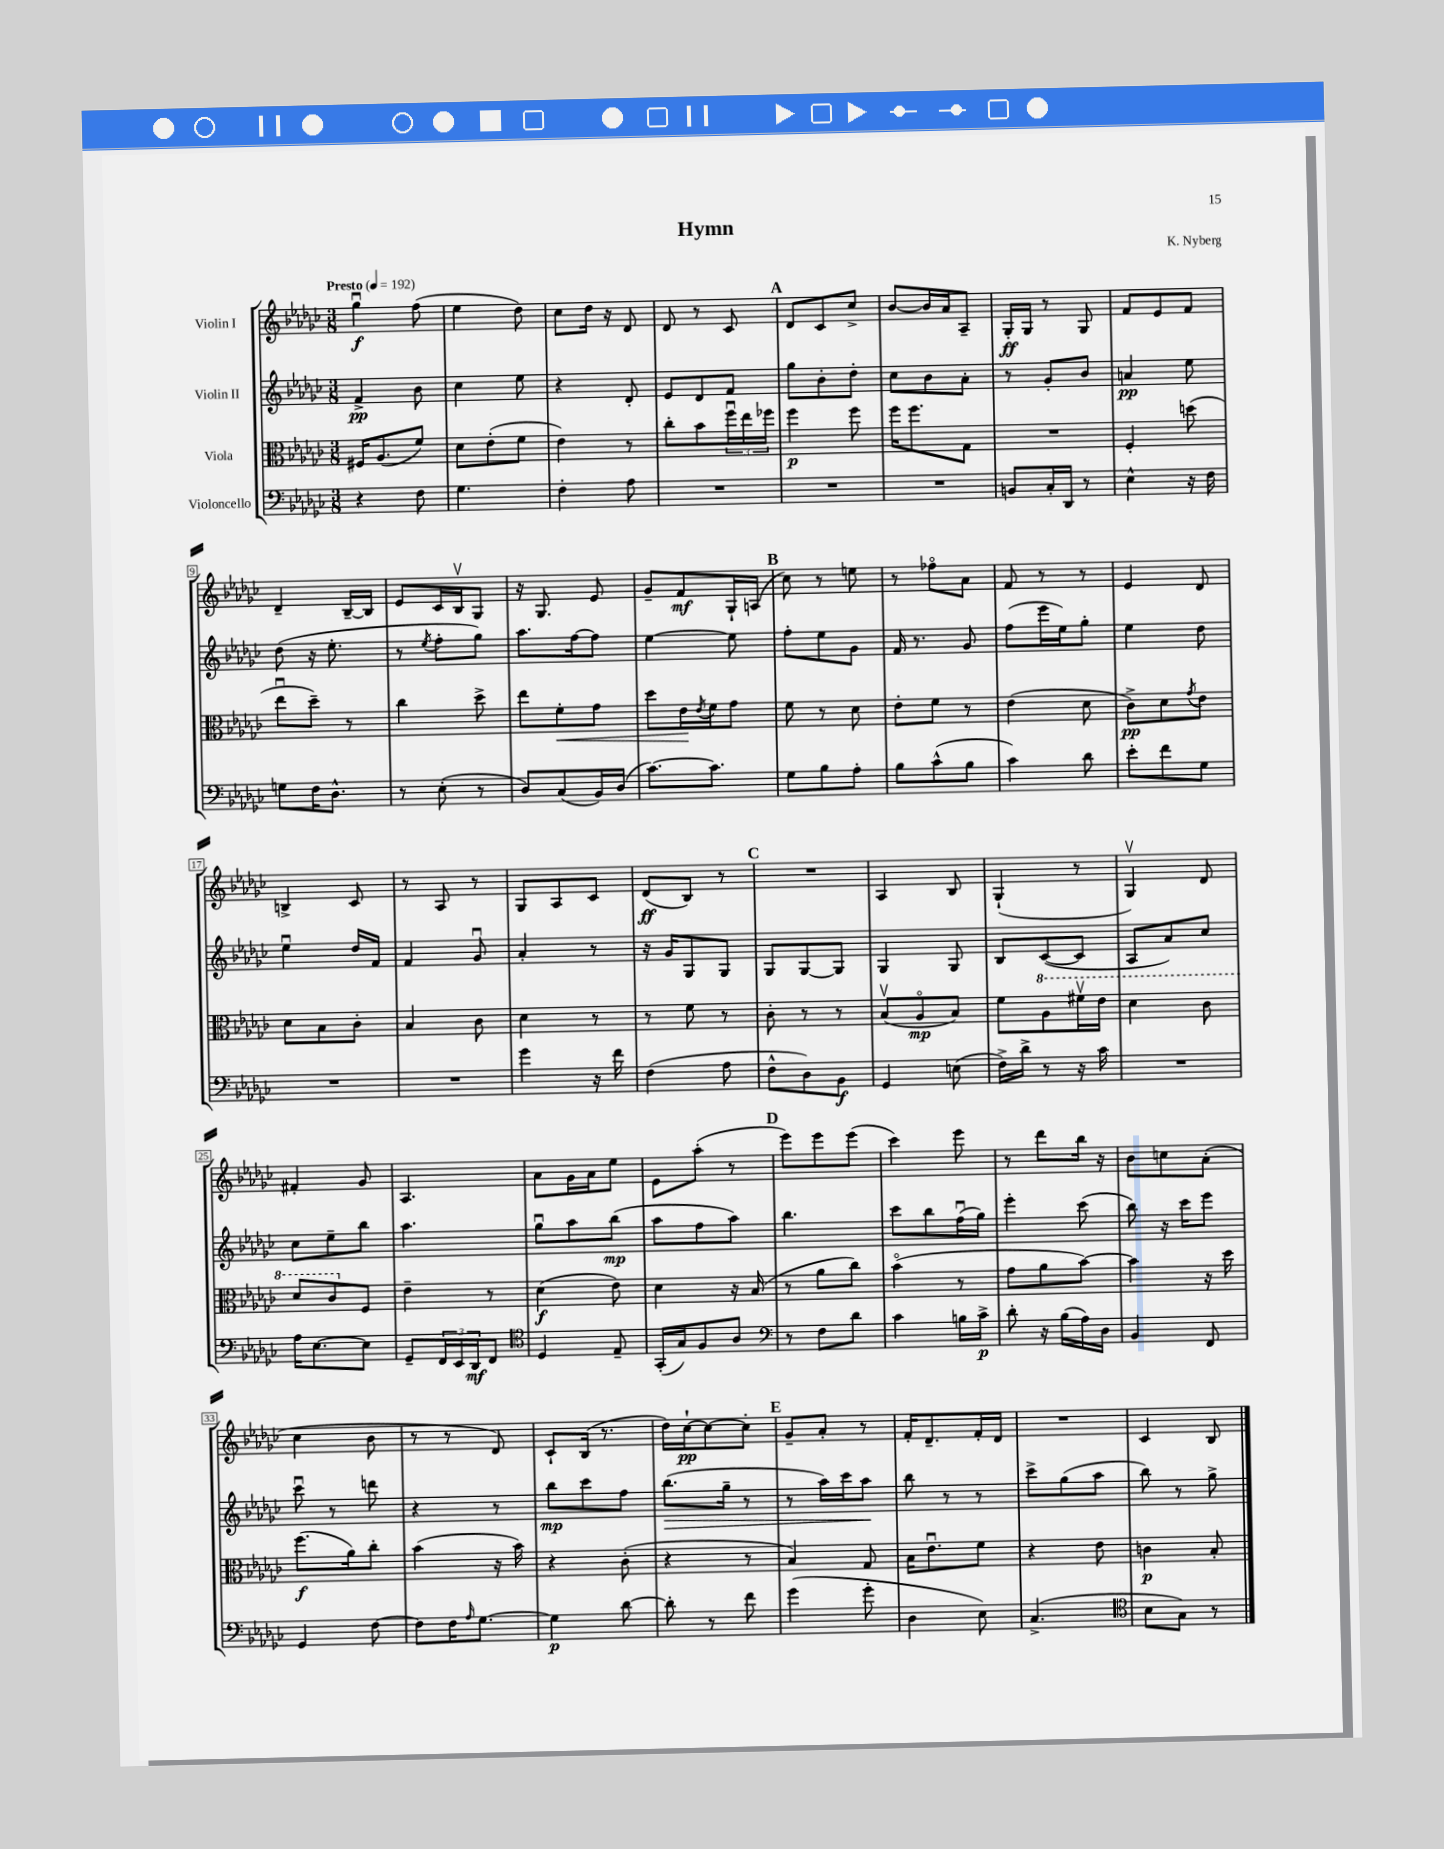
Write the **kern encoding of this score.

**kern	**kern	**kern	**kern
*staff4	*staff3	*staff2	*staff1
*clefF4	*clefC3	*clefG2	*clefG2
*k[b-e-a-d-g-c-]	*k[b-e-a-d-g-c-]	*k[b-e-a-d-g-c-]	*k[b-e-a-d-g-c-]
*M3/8	*M3/8	*M3/8	*M3/8
*MM192	*MM192	*MM192	*MM192
4r	16F#	4f^	4gg-u
.	(8.A-	.	.
8F	8f)	8b-	(8ff
=	=	=	=
4.G-	8d-	4cc-	4ee-
.	(8e-'	.	.
.	8f	8ee-	8dd-)
=	=	=	=
4F'	4e-)	4r	8cc-
.	.	.	16dd-
.	.	.	16r
8A-	8r	8d-'	8d-
=	=	=	=
4.r	8cc-'	8e-	8d-
.	8b-	8d-	8r
.	24ffu	8f	8c-
.	24ee-	.	.
.	24ff-	.	.
=	=	=	=
4.r	4ff	8gg-	8d-
.	.	8b-'	8c-
.	8ff	8dd-'	8cc-^
=	=	=	=
4.r	16ff	8cc-	[8b-
.	8.ff	.	.
.	.	8b-	16b-]
.	.	.	16a-
.	8G-	8a-'	8A-~
=	=	=	=
8BB	4.r	8r	16G-'
.	.	.	16G-
16C-'	.	8g-'	8r
16DD-	.	.	.
8r	.	8b-	8G-
=	=	=	=
4E-^^	4F'	4a	8f
.	.	.	8e-
16r	(8dd	8ee-	8f
16F	.	.	.
=	=	=	=
8G	8ee-u	(8dd-	4d-~
16F	8dd-~)	16r	.
8.D-^^	.	8.ee-'	.
.	8r	.	[16B-~
.	.	.	16B-]
=	=	=	=
8r	4cc-	8r	8e-
.	.	8qee-	.
(8E-'	.	8ff'	16c-
.	.	.	16B-v
8r	8dd-^	8gg-)	8G-
=	=	=	=
8D-)	8ee-	8.aa-	16r
.	.	.	8.G-
(8C-	8f'	.	.
.	.	[16ff	.
16BB-)	8g-	8ff]	8e-
(16D-	.	.	.
=	=	=	=
[8.c-)	8dd-	[4ee-	8g-~
.	16e-	.	8f
.	8qe-	.	.
8.c-]	16f	.	.
.	8g-	8ee-]	16G-`
.	.	.	(16A
=	=	=	=
8G-	8f	8ff'	8cc-)
8B-	8r	8ee-	8r
8A-'	8d-	8g-	8ee
=	=	=	=
8B-	8e-'	16f	8r
.	.	8.r	.
(8c-^^	8f	.	8ff-o
8B-	8r	8g-	8a-
=	=	=	=
4c-)	(4e-	(8ff	8f
.	.	16eee-	8r
.	.	16ee-)	.
8d-	8d-	8gg-'	8r
=	=	=	=
8e-'	8c-^)	4ee-	4e-
8f	8d-	.	.
.	8qg-	.	.
8G-	8e-	8dd-	8d-
=	=	=	=
4.r	8d-	4ee-u	4B^
.	8B-	.	.
.	8c-'	16dd-	8c-
.	.	16f	.
=	=	=	=
4.r	4B-	4f	8r
.	.	.	8A-
.	8c-	8g-u	8r
=	=	=	=
4g-	4d-	4a-'	8G-
.	.	.	8A-
16r	8r	8r	8c-
16f	.	.	.
=	=	=	=
(4F	8r	16r	(8d-
.	.	16g-	.
.	8f	8G-	8B-)
8A-	8r	8G-	8r
=	=	=	=
8F^^	8c-'	8G-	4.r
8D-)	8r	[8G-	.
8BB-	8r	8G-]	.
=	=	=	=
4GG-	(8B-v	4G-	4A-
.	8A-o	.	.
(8E	8B-)	8G-	8B-
=	=	=	=
16F^)	8f	8B-	(4G-`
16d-^	.	.	.
8r	8a-	([8c-	.
16r	16ff#v	8c-]	8r
16c-	16ee-	.	.
=	=	=	=
4.r	4dd-	8A-	4G-v)
.	.	8a-)	.
.	8cc-	8cc-	8d-
=	=	=	=
16A-	8dd-	8cc-	4f#'
[8.E-	.	.	.
.	8cc-	8ee-~	.
8E-]	8F	8bb-	8g-
=	=	=	=
8GG-~	4e-~	4.aa-	4.A-
24FF	.	.	.
24EE-	.	.	.
24DD-	.	.	.
8FF	8r	.	.
=	=	=	=
*clefC4	*	*	*
4D-	(4d-	8gg-u	8a-
.	.	8aa-	16g-
.	.	.	16a-
8E-~	8e-)	(8bb-	8ee-
=	=	=	=
(16GG-'	4d-	8aa-	8e-
16G-)	.	.	.
8F	.	8ff	(8aa-'
8A-	16r	8aa-)	8r
.	(16B-	.	.
=	=	=	=
*clefF4	*	*	*
8r	8r	4.bb-	8eee-)
8F	8a-	.	8eee-
8d-	8cc-)	.	(8eee-
=	=	=	=
4c-	(4b-o	8ccc-	4ccc-)
.	.	8bb-	.
16B	8r	(16ffu	8eee-
16c-^	.	16gg-)	.
=	=	=	=
8d-'	8g-	4eee-'	8r
16r	8a-	.	8ddd-
(16B-	.	.	.
16A-)	[8b-)	(8ccc-	16bb-
16D-	.	.	16r
=	=	=	=
4BB-	4b-]	8bb-)	8b-
.	.	16r	8cc
.	.	16ccc-	.
8FF	16r	8eee-	(8a-'
.	16dd-	.	.
=	=	=	=
4GG-	(8.ff	8ccc-u	4cc-
.	.	8r	.
.	16a-)	.	.
[8F	8cc-'	8ddd	8b-
=	=	=	=
8F]	(4b-	4r	8r
16F	.	.	8r
16qqA-	.	.	.
[8.G-	.	.	.
.	16r	8r	8d-)
.	16b-)	.	.
=	=	=	=
4G-]	4r	8bb-	8c-`
.	.	8ccc-	(16B-
.	.	.	8.r
[8d-	(8c-'	8ff	.
=	=	=	=
8d-']	4r	(8.bb-	16dd-)
.	.	.	[16cc-`
8r	.	.	8cc-_
.	.	16gg-~	.
8f	8r	8r	8cc-']
=	=	=	=
(4g-	4B-)	8r	8g-~
.	.	16aa-)	8a-'
.	.	16ccc-	.
8g-'	8G-	8aa-	8r
=	=	=	=
4D-	16B-	8bb-	16f'
.	8.e-u	.	8.d-~
.	.	8r	.
8E-)	8f	8r	16f'
.	.	.	16d-
=	=	=	=
(4.C-^	4r	8ccc-^	4.r
.	.	(8gg-	.
.	8e-	8aa-	.
=	=	=	=
*clefC4	*	*	*
8B-	4c	8bb-)	4c-
8G-)	.	8r	.
8r	8B-'	8gg-^	8B-
==	==	==	==
*-	*-	*-	*-
